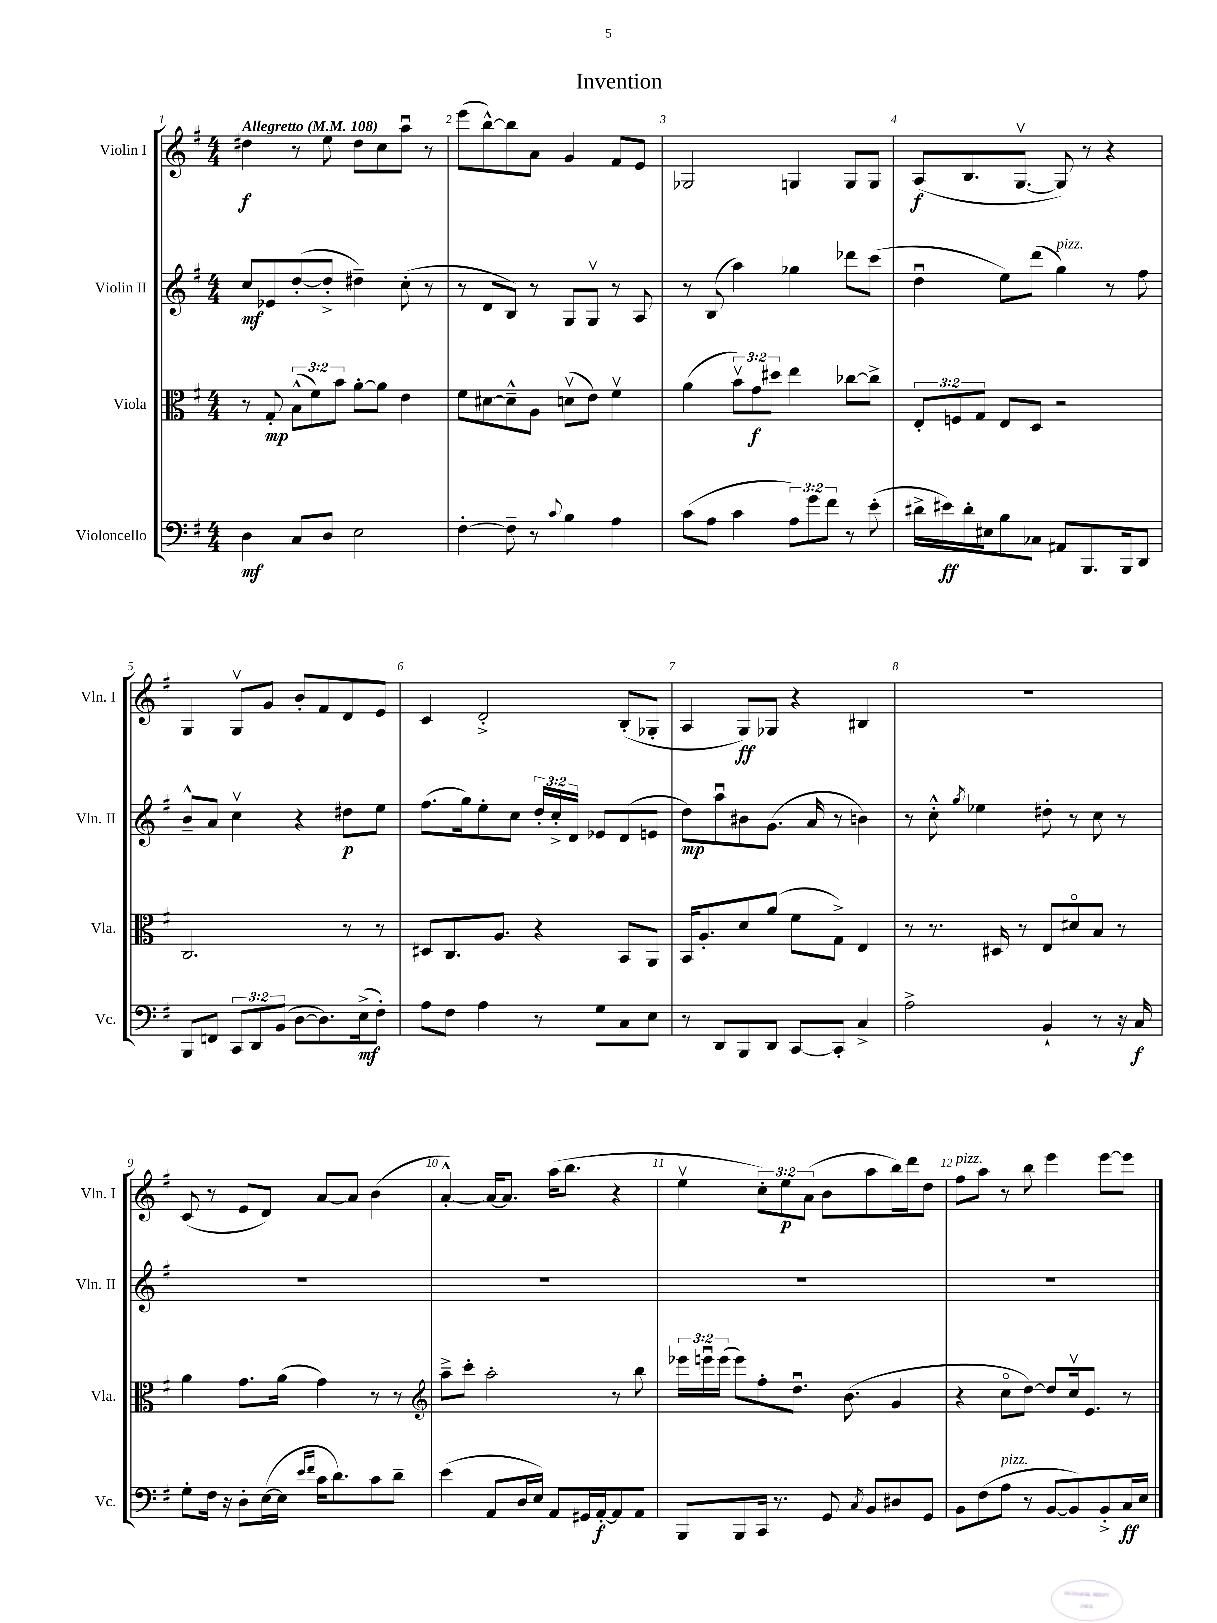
\header { title = "Invention" }
<<
\new StaffGroup <<
\new Staff = "s0" \with { instrumentName = "Violin I" shortInstrumentName = "Vln. I" } {
    \clef treble \key g \major \numericTimeSignature \time 4/4 \override Staff.TupletNumber.text = #tuplet-number::calc-fraction-text \tempo "Allegretto" 4 = 108
    \autoBeamOff dis''4\f r8 e''8 dis''8[ c''8 a''8]\downbow r8 |
    e'''8[( b''8~-^) b''8 a'8] g'4 fis'8[ e'8] |
    ges2 g4 g8[ g8] |
    a8[\f( b8. g8.]~\upbow g8) r8 r4 |
    g4 g8[\upbow g'8] b'8[-. fis'8 d'8 e'8] |
    c'4 d'2-.-> b8[-.( ges8]-. |
    a4 g8[\ff) ges8] r4 bis4 |
    R1 |
    c'8( r8 e'8[ d'8]) a'8[~ a'8] b'4( |
    a'4~-.-^) a'16[~ a'8.] a''16[( b''8.] r4 |
    e''4\upbow \tuplet 3/2 { c''8[-.) e''8\p a'8]( } b'8[ a''8 b''16) d'''16 d''8] |
    fis''8[^\markup { \italic "pizz." } a''8] r8 b''8 e'''4 e'''8[~ e'''8] \bar "|." |
}
\new Staff = "s1" \with { instrumentName = "Violin II" shortInstrumentName = "Vln. II" } {
    \clef treble \key g \major \numericTimeSignature \time 4/4 \override Staff.TupletNumber.text = #tuplet-number::calc-fraction-text
    \autoBeamOff c''8[\mf ees'8 d''8~-.( d''8]-.-> dis''4--) c''8-.( r8 |
    r8 d'8[ b8]) r8 g8[ g8]\upbow r8 a8 |
    r8 b8( a''4) ges''4 des'''8[ c'''8]( |
    d''4\downbow e''8[) d'''8]( g''4^\markup { \italic "pizz." }) r8 fis''8 |
    b'8[---^ a'8] c''4\upbow r4 dis''8[\p e''8] |
    fis''8.[( g''16) e''8-. c''8] \tuplet 3/2 { d''16[-. c''16-.-> d'16] } ees'8[ d'8( e'8] |
    d''8[\mp) a''8\downbow bis'8 g'8.]( a'16 r8 b'4) |
    r8 c''8-.-^ \acciaccatura { g''8 } ees''4 dis''8-. r8 c''8 r8 |
    R1 |
    R1 |
    R1 |
    R1 \bar "|." |
}
\new Staff = "s2" \with { instrumentName = "Viola" shortInstrumentName = "Vla." } {
    \clef alto \key g \major \numericTimeSignature \time 4/4 \override Staff.TupletNumber.text = #tuplet-number::calc-fraction-text
    \autoBeamOff r8 g8-.\mp \tuplet 3/2 { b8[-^( fis'8) b'8] } a'8[~-. a'8] e'4 |
    fis'8[ dis'8~ dis'8---^ a8] d'8[\upbow( e'8]) fis'4\upbow |
    a'4( \tuplet 3/2 { b'8[\upbow) g'8\f dis''8] } e''4 ces''8[~ ces''8]-> |
    \tuplet 3/2 { e8[-. f8 g8] } e8[ d8] r2 |
    c2. r8 r8 |
    dis8[ c8. a8.] r4 b,8[ a,8] |
    b,16[ a8.-. d'8 a'8]( fis'8[ g8]->) e4 |
    r8 r8. dis16 r8 e8[ dis'8\flageolet b8] r8 |
    a'4 g'8.[ a'16]( g'4) r8 r8 |
    \clef treble a''8[---> c'''8]-. a''2-. r8 b''8 |
    \tuplet 3/2 { ees'''16[ e'''16\downbow e'''16]( } e'''8[) fis''8-. d''8.]\downbow b'8.( g'4 |
    r4 c''8[\flageolet d''8]~) d''8[ c''16\upbow e'8.] r8 \bar "|." |
}
\new Staff = "s3" \with { instrumentName = "Violoncello" shortInstrumentName = "Vc." } {
    \clef bass \key g \major \numericTimeSignature \time 4/4 \override Staff.TupletNumber.text = #tuplet-number::calc-fraction-text
    \autoBeamOff d4\mf c8[ d8] e2 |
    fis4~-. fis8-- r8 \appoggiatura { c'8 } b4 a4 |
    c'8[( a8] c'4 \tuplet 3/2 { a8[) g'8 fis'8] } r8 e'8-.( |
    dis'16[-> eis'16\ff) dis'16-. eis16 b8 ces8] ais,8[ b,,8. b,,16 d,8] |
    b,,8[ f,8] \tuplet 3/2 { c,8[ d,8 b,8]( } d8[~ d8.) e16->\mf( fis8]-.) |
    a8[ fis8] a4 r8 g8[ c8 e8] |
    r8 d,8[ b,,8 d,8] c,8[~ c,8]-. c4-> |
    a2-> b,4-! r8 r16 c16\f |
    g8[-. fis16] r16 d8[-. e16~( e16] \grace { e'16[ fis'16] } c'16[ d'8.) c'8 d'8]-- |
    e'4( a,8[ d16 e16]) a,8[ gis,16 a,16~-.\f a,8 a,8] |
    b,,8[ b,,8 c,16] r8. g,8 \acciaccatura { c8 } b,8[ dis8 g,8] |
    b,8[ fis8( a8]^\markup { \italic "pizz." } r8 b,8[~ b,8) b,8-.-> c16\ff e16] \bar "|." |
}
>>
>>
\layout { \context { \Score \override BarNumber.break-visibility = ##(#f #t #t) barNumberVisibility = #all-bar-numbers-visible } }
